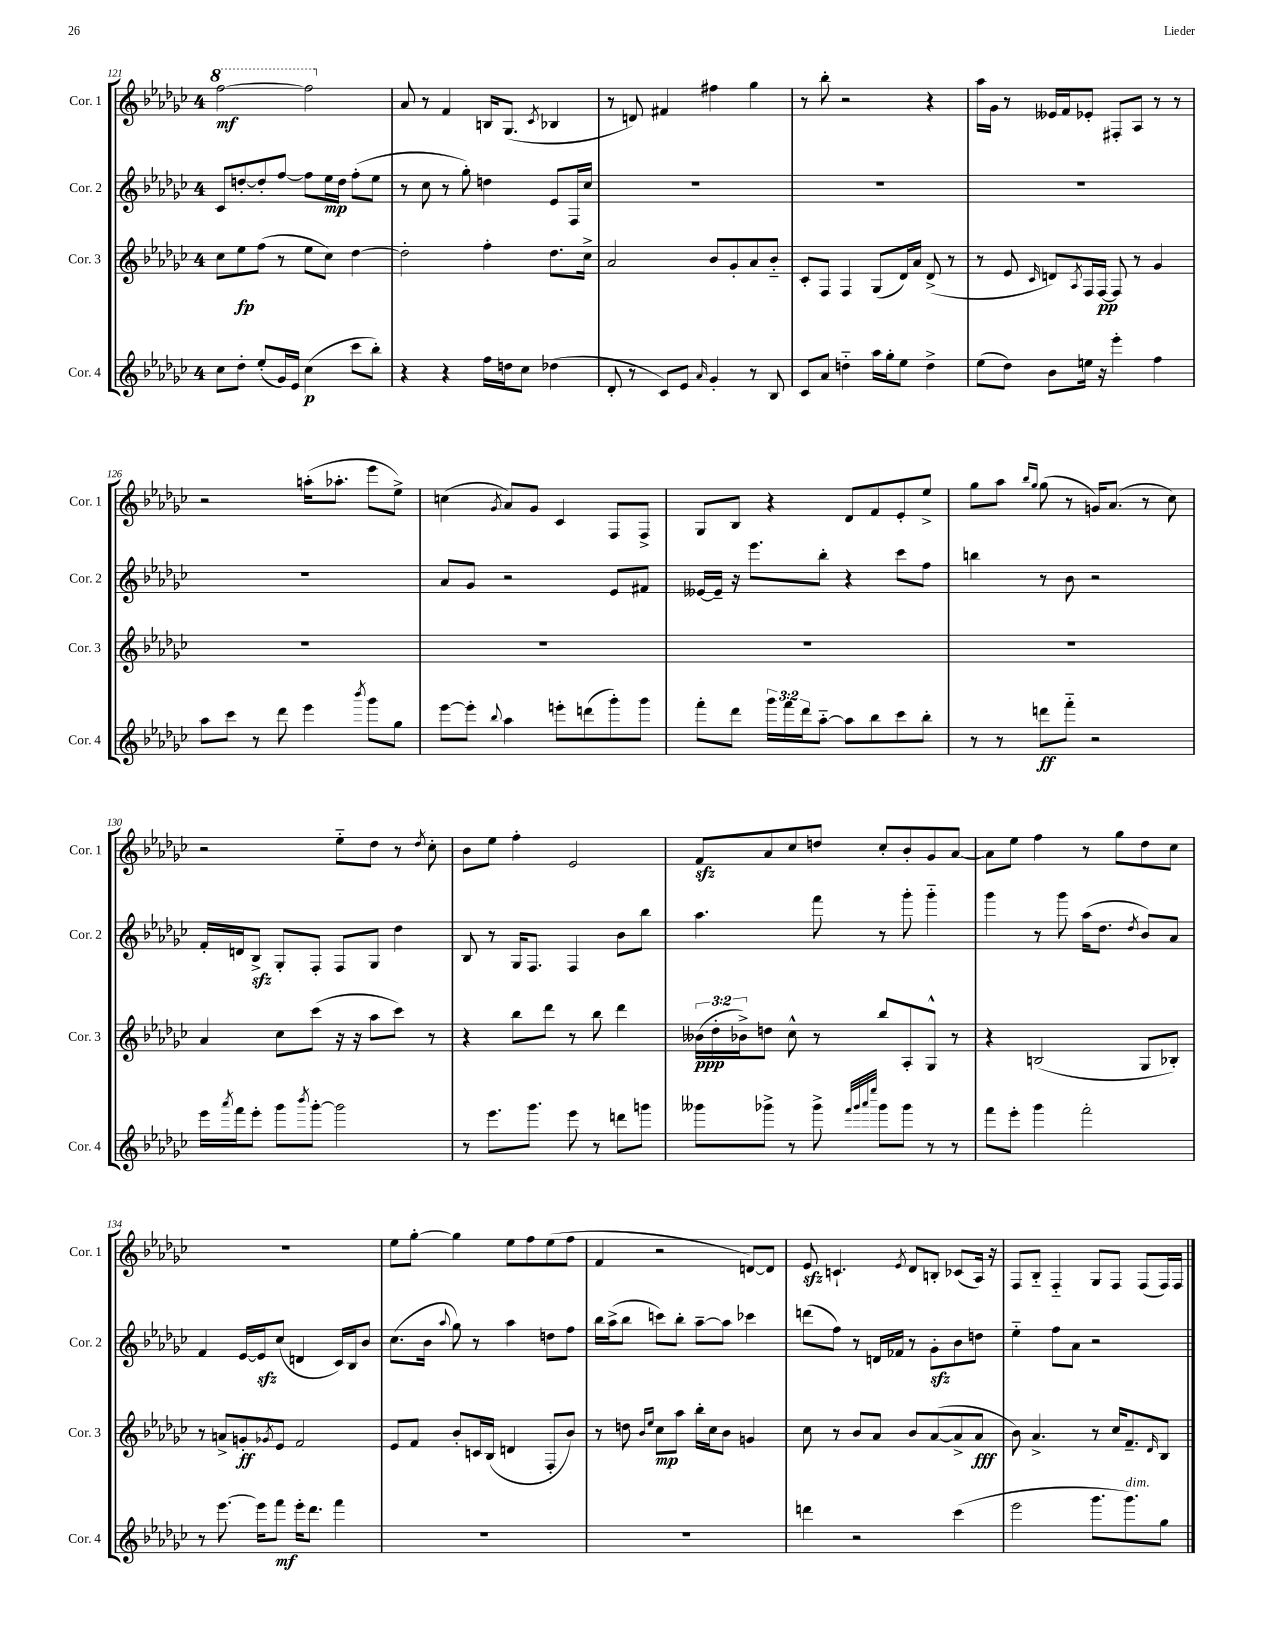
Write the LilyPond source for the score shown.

<<
\new StaffGroup <<
\new Staff = "s0" \with { instrumentName = "Cor. 1" shortInstrumentName = "Cor. 1" } {
    \clef treble \key ges \major \once \override Staff.TimeSignature.style = #'single-digit \time 4/4
    \ottava #1 f'''2~\mf f'''2 \ottava #0 |
    aes'8 r8 f'4 b16 ges8.( \acciaccatura { ces'8 } bes4 |
    r8 d'8) fis'4 fis''4 ges''4 |
    r8 bes''8-. r2 r4 |
    aes''16 ges'16 r8 eeses'16 f'16 ees'8-. fis8-. aes8 r8 r8 |
    r2 a''16-.( aes''8.-. ees'''8 ees''8->) |
    c''4( \acciaccatura { ges'8 } aes'8) ges'8 ces'4 f8 f8-> |
    ges8 bes8 r4 des'8 f'8 ees'8-. ees''8-> |
    ges''8 aes''8 \grace { bes''16 ges''16 } ges''8( r8 g'16) aes'8.( r8 ces''8) |
    r2 ees''8-_ des''8 r8 \acciaccatura { des''8 } ces''8-. |
    bes'8 ees''8 f''4-. ees'2 |
    f'8\sfz aes'8 ces''8 d''8 ces''8-. bes'8-. ges'8 aes'8~ |
    aes'8 ees''8 f''4 r8 ges''8 des''8 ces''8 |
    R1 |
    ees''8 ges''8~-. ges''4 ees''8 f''8 ees''8( f''8 |
    f'4 r2 d'8~) d'8 |
    ees'8\sfz c'4.-! \acciaccatura { ees'8 } des'8 b8-. ces'8( aes16) r16 |
    f8 bes8-_ f4-_ ges8 f8 f8( f16) f16 \bar "|." |
}
\new Staff = "s1" \with { instrumentName = "Cor. 2" shortInstrumentName = "Cor. 2" } {
    \clef treble \key ges \major \once \override Staff.TimeSignature.style = #'single-digit \time 4/4
    ces'8 d''8~-. d''8-. f''8~ f''8 ees''16\mp d''16 f''8-.( ees''8 |
    r8 ces''8 r8 ges''8-.) d''4 ees'8 f16 ces''16 |
    R1 |
    R1 |
    R1 |
    R1 |
    aes'8 ges'8 r2 ees'8 fis'8 |
    eeses'16~ eeses'16-- r16 ees'''8. bes''8-. r4 ces'''8 f''8 |
    b''4 r8 bes'8 r2 |
    f'16-. d'16 bes8->\sfz ges8-. f8-. f8 ges8 des''4 |
    bes8 r8 ges16 f8. f4 bes'8 bes''8 |
    aes''4. f'''8 r8 ges'''8-. ges'''4-_ |
    ges'''4 r8 ges'''8 aes''16( des''8. \acciaccatura { des''8 } bes'8) aes'8 |
    f'4 ees'16~ ees'16\sfz ces''8( d'4 ces'16) bes16 bes'8 |
    ces''8.( bes'16 \appoggiatura { aes''8 } ges''8) r8 aes''4 d''8 f''8 |
    bes''16 aes''16->( bes''8 c'''8) bes''8-. aes''8~-- aes''8 ces'''4 |
    d'''8( f''8) r8 d'16 fes'16 r8 ges'8-.\sfz bes'8 d''8 |
    ees''4-_ f''8 aes'8 r2 \bar "|." |
}
\new Staff = "s2" \with { instrumentName = "Cor. 3" shortInstrumentName = "Cor. 3" } {
    \clef treble \key ges \major \once \override Staff.TimeSignature.style = #'single-digit \time 4/4 \override Staff.TupletNumber.text = #tuplet-number::calc-fraction-text
    ces''8 ees''8\fp f''8( r8 ees''8 ces''8) des''4~ |
    des''2-. f''4-. des''8. ces''16-> |
    aes'2 bes'8 ges'8-. aes'8 bes'8-_ |
    ces'8-. f8 f4 ges8( des'16) aes'16 des'8->( r8 |
    r8 ees'8 \grace { ces'16 } d'8) \acciaccatura { aes8 } f16 f16~\pp f8 r8 ges'4 |
    R1 |
    R1 |
    R1 |
    R1 |
    aes'4 ces''8 ces'''8( r16 r16 aes''8 ces'''8) r8 |
    r4 bes''8 des'''8 r8 bes''8 des'''4 |
    \tuplet 3/2 { beses'16\ppp( des''16-. bes'16->) } d''8 ces''8-^ r8 bes''8 aes8-. ges8-^ r8 |
    r4 b2( ges8 bes8-.) |
    r8 a'8-> g'8-.\ff \acciaccatura { ges'8 } ees'8 f'2 |
    ees'8 f'8 bes'8-. c'16 bes16( d'4 f8-. bes'8) |
    r8 d''8 \grace { bes'16 ees''16 } ces''8\mp aes''8 bes''16-. ces''16 bes'8 g'4 |
    ces''8 r8 bes'8 aes'8 bes'8 aes'8~( aes'8-> aes'8\fff |
    bes'8) aes'4.-> r8 ces''16 f'8.-- \grace { des'16 } bes8 \bar "|." |
}
\new Staff = "s3" \with { instrumentName = "Cor. 4" shortInstrumentName = "Cor. 4" } {
    \clef treble \key ges \major \once \override Staff.TimeSignature.style = #'single-digit \time 4/4 \override Staff.TupletNumber.text = #tuplet-number::calc-fraction-text
    ces''8 des''8-. ees''8-.( ges'16) ees'16 ces''4\p( ces'''8 bes''8-.) |
    r4 r4 f''16 d''16 ces''8 des''4( |
    des'8-. r8 ces'8) ees'8 \grace { aes'16 } ges'4-. r8 bes8 |
    ces'8 aes'8 d''4-_ aes''16 ges''16-. ees''8 d''4-> |
    ees''8( des''8) bes'8 e''16 r16 ees'''4-. f''4 |
    aes''8 ces'''8 r8 des'''8 ees'''4 \acciaccatura { bes'''8 } ges'''8 ges''8 |
    ees'''8~ ees'''8-. \appoggiatura { bes''8 } aes''4 e'''8-. d'''8( ges'''8-.) ges'''8 |
    f'''8-. des'''8 \tuplet 3/2 { ges'''16 f'''16 des'''16 } aes''8~-_ aes''8 bes''8 ces'''8 bes''8-. |
    r8 r8 d'''8\ff f'''8-_ r2 |
    ees'''16 \acciaccatura { aes'''8 } f'''16 ees'''8-. ges'''8 \acciaccatura { bes'''8 } ges'''8~-. ges'''2 |
    r8 ees'''8. ges'''8. ees'''8 r8 d'''8 g'''8 |
    geses'''8 ges'''8-> r8 ges'''8-> \grace { f'''32 ges'''32 aes'''32 ees''''32 } ges'''8 ges'''8 r8 r8 |
    f'''8 ees'''8-. ges'''4 f'''2-. |
    r8 ees'''8.~ ees'''16 f'''8\mf ees'''16-. des'''8. f'''4 |
    R1 |
    R1 |
    d'''4 r2 ces'''4( |
    ees'''2 ges'''8. ges'''8.^\markup { \italic "dim." }) ges''8 \bar "|." |
}
>>
>>
\layout { \context { \Score currentBarNumber = #121 } }
